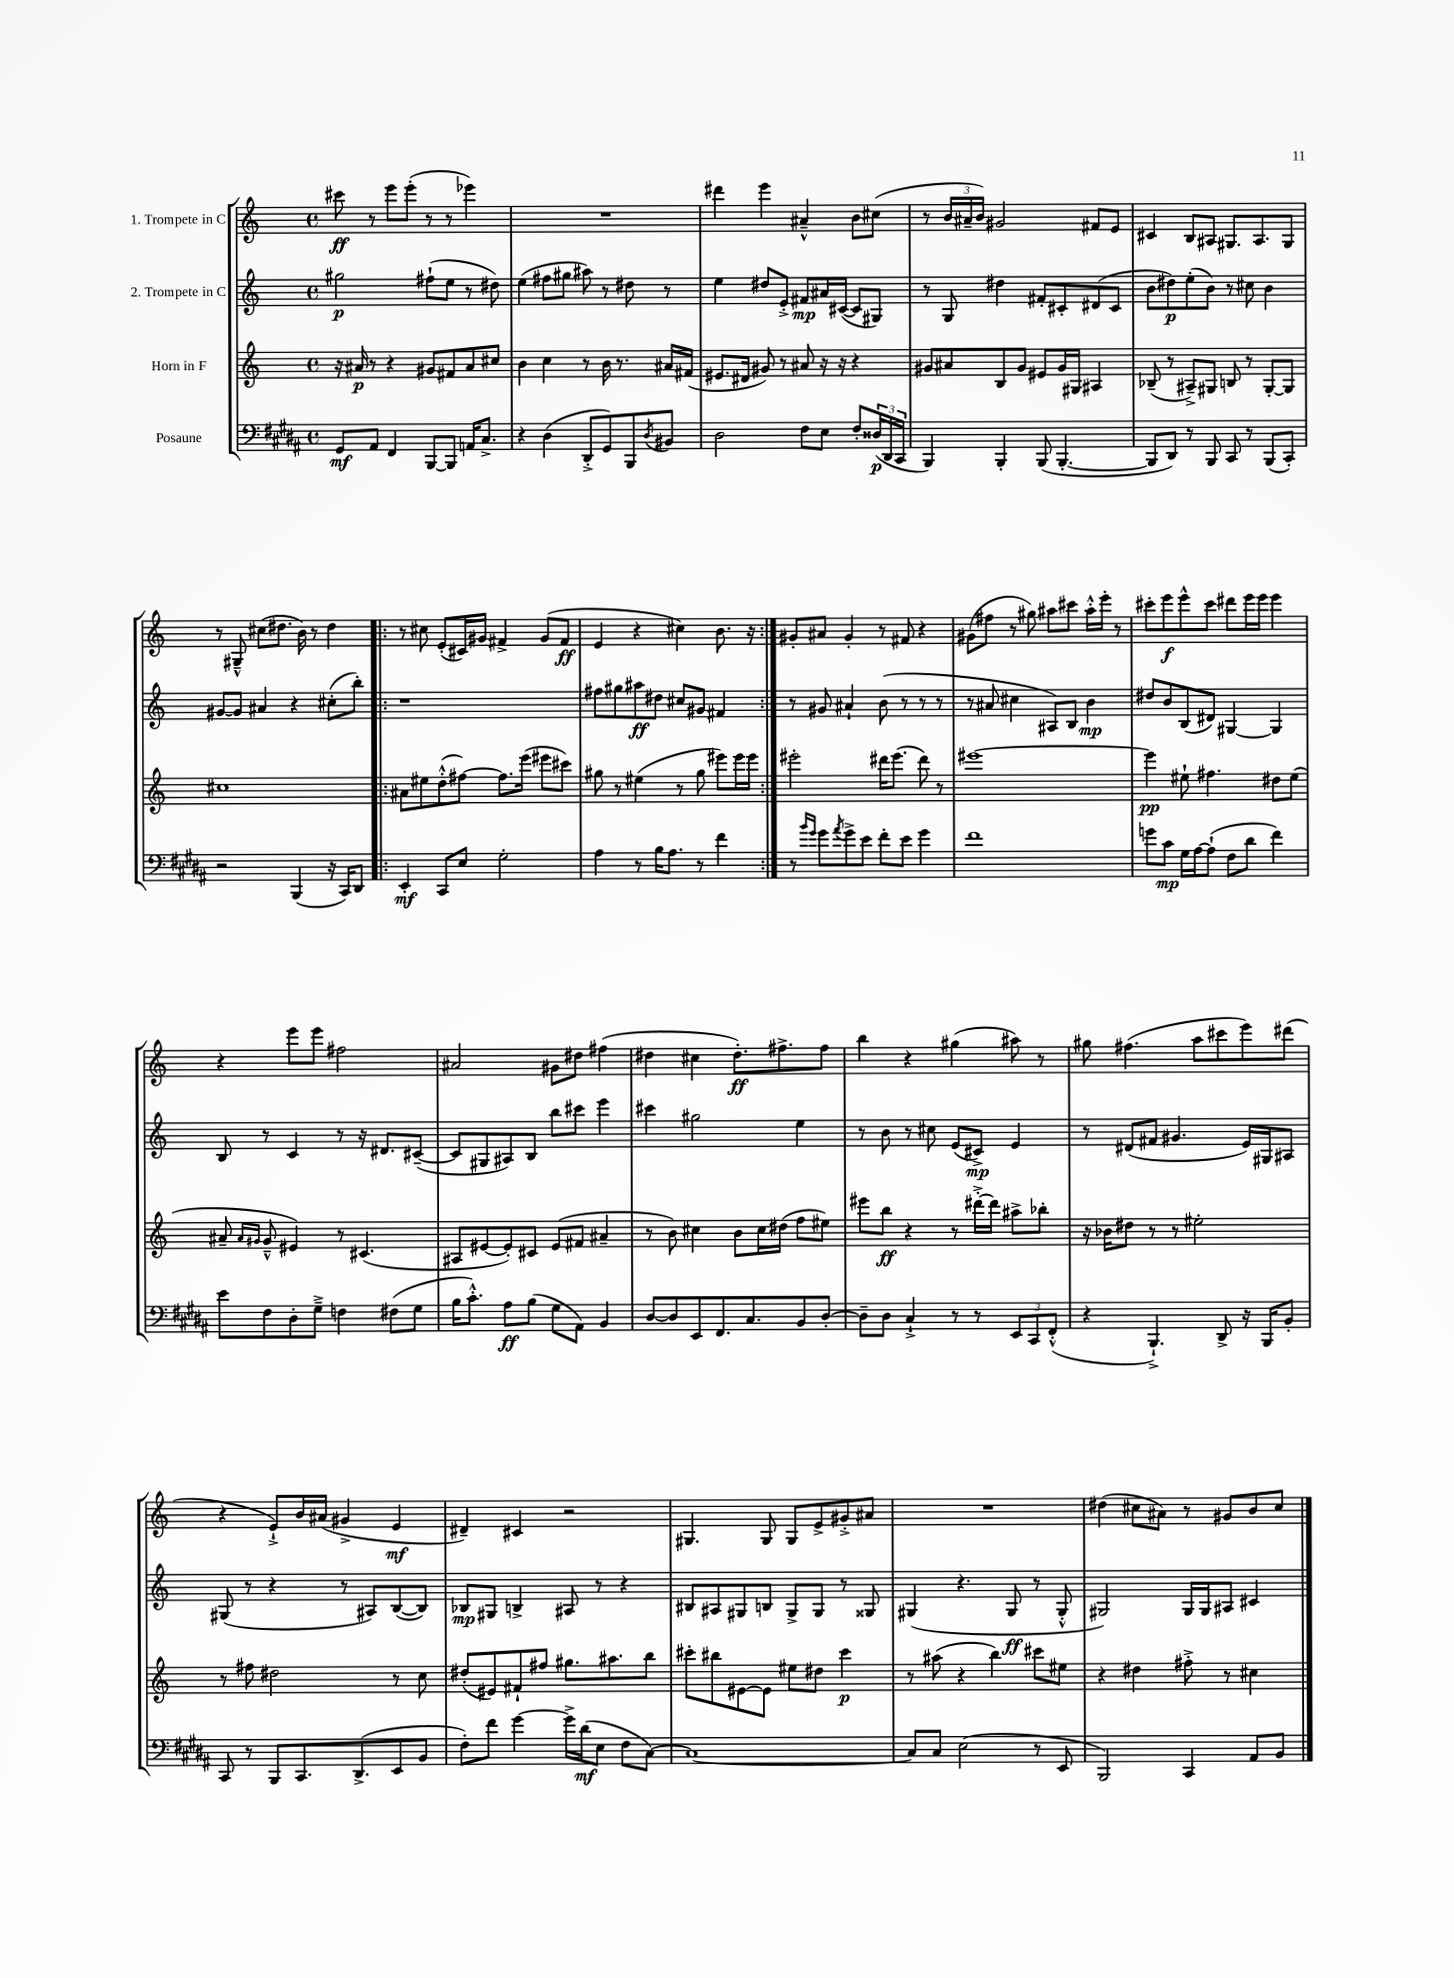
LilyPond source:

<<
\new StaffGroup <<
\new Staff = "s0" \with { instrumentName = "1. Trompete in C" } {
    \clef treble \key c \major \defaultTimeSignature \time 4/4
    cis'''8\ff r8 e'''8 e'''8-.( r8 r8 ees'''4) |
    R1 |
    dis'''4 e'''4 ais'4---^ b'8 cis''8( |
    r8 \tuplet 3/2 { b'16 ais'16-- b'16) } gis'2 fis'8 e'8 |
    cis'4 b8 ais8 gis8. ais8. gis8 |
    r8 gis8---^ cis''8( dis''8. b'16) r8 dis''4 |
    \repeat volta 2 { r8 cis''8 e'8-.( cis'16) gis'16 fis'4-> gis'8( fis'8\ff |
    e'4 r4 cis''4) b'8. r16 | }
    gis'8-. ais'8 gis'4-. r8 fis'8 r4 |
    gis'8( fis''8 r8 gis''8) ais''8 cis'''8 ais''16-.-^ e'''16-. r8 |
    cis'''8-. e'''8\f e'''8-^ cis'''8 dis'''8 e'''16 e'''16 e'''4 |
    r4 e'''8 e'''8 fis''2 |
    ais'2 gis'8 dis''8 fis''4( |
    dis''4 cis''4 dis''8.-.\ff) fis''8.-> fis''8 |
    b''4 r4 gis''4( ais''8) r8 |
    gis''8 fis''4.( a''8 cis'''8 e'''8) dis'''8( |
    r4 e'8-!->) b'16 ais'16( gis'4-> e'4\mf |
    dis'4--) cis'4 r2 |
    gis4. gis8 gis8 e'8-> gis'8-.-> ais'8 |
    R1 |
    dis''4( cis''8 ais'8) r8 gis'8 b'8 cis''8 \bar "|." |
}
\new Staff = "s1" \with { instrumentName = "2. Trompete in C" } {
    \clef treble \key c \major \defaultTimeSignature \time 4/4
    gis''2\p fis''8-!( e''8 r8 dis''8) |
    e''4( fis''8 gis''8 ais''8) r8 dis''8 r8 |
    e''4 dis''8 e'8-.-> fis'8\mp ais'16 cis'16~( cis'8 gis8) |
    r8 g8 dis''4 fis'8-. cis'8-. dis'8( cis'8 |
    b'8 dis''8\p) e''8-.( b'8) r8 cis''8 b'4 |
    gis'8~ gis'8 ais'4 r4 cis''8-.( b''8-.) |
    \repeat volta 2 { r1 |
    fis''8 gis''8 ais''8\ff dis''8 cis''8 gis'8 fis'4 | }
    r8 gis'8 ais'4-! b'8( r8 r8 r8 |
    r8 ais'8 cis''4 ais8) b8 b'4\mp |
    dis''8 b'8 b8( dis'8) gis4~ gis4 |
    b8 r8 c'4 r8 r16 dis'8. cis'8~--( |
    cis'8 gis8 ais8) b8 b''8 cis'''8 e'''4 |
    cis'''4 gis''2 e''4 |
    r8 b'8 r8 cis''8 e'8( cis'8->\mp) e'4 |
    r8 dis'8( fis'8 gis'4. e'16) gis16 ais8 |
    gis8( r8 r4 r8 ais8) b8~( b8) |
    bes8\mp gis8 b4-> ais8 r8 r4 |
    bis8 ais8 gis8 b8 gis8-> gis8 r8 gisis8 |
    gis4( r4. gis8\ff r8 gis8-.-^ |
    gis2) gis16 gis16 ais8 cis'4 \bar "|." |
}
\new Staff = "s2" \with { instrumentName = "Horn in F" } {
    \clef treble \key c \major \defaultTimeSignature \time 4/4
    r16 ais'16\p r8 r4 gis'8 fis'8 ais'8 cis''8 |
    b'4 c''4 r8 b'16 r8. ais'16 fis'16( |
    eis'8. dis'16 gis'8) r8 ais'8 r16 r16 r4 |
    gis'8 ais'8 b8 gis'8 eis'8 gis'16 gis16 ais4 |
    bes8--( r8 ais8--->) gis8 b8 r8 gis8~-. gis8 |
    cis''1 |
    \repeat volta 2 { ais'8 eis''8 d''8-.-^( fis''8~) fis''8. e'''16( eis'''8 cis'''8) |
    gis''8 r8 eis''4( r8 gis''8 eis'''8) eis'''16 eis'''16 | }
    eis'''2-. dis'''16 eis'''8.( dis'''8) r8 |
    eis'''1~ |
    eis'''4\pp eis''8-! fis''4. dis''8 eis''8( |
    ais'8-- \grace { ais'16 gis'16 } gis'8---^ eis'4) r8 cis'4.( |
    ais8 eis'8~ eis'8-.) cis'8 eis'8( fis'8 ais'4-- |
    r8 b'8) cis''4 b'8 cis''16 dis''16( f''8 eis''8) |
    eis'''8 b''8\ff r4 r8 dis'''16~-.-> dis'''16 ais''8-> bes''8-. |
    r16 bes'16 dis''8 r8 r8 eis''2-. |
    r8 fis''8 dis''2 r8 c''8 |
    dis''8-.( eis'8) fis'8-! fis''8 gis''8. ais''8. b''8 |
    cis'''8-. bis''8 eis'8~ eis'8 eis''8 dis''8 cis'''4\p |
    r8 ais''8( r4 b''4) cis'''8 eis''8 |
    r4 dis''4 fis''8-.-> r8 cis''4 \bar "|." |
}
\new Staff = "s3" \with { instrumentName = "Posaune" } {
    \clef bass \key b \major \defaultTimeSignature \time 4/4
    gis,8\mf ais,8 fis,4 b,,8~ b,,8 a,16 cis8.-> |
    r4 dis4( dis,8-.-> gis,8) b,,8 \acciaccatura { dis8 } bis,8 |
    dis2 fis8 e8 fis8-. \tuplet 3/2 { disis16\p( dis,16 cis,16 } |
    b,,4) b,,4-. b,,8( b,,4.~-. |
    b,,8 dis,8) r8 b,,8 cis,8 r8 b,,8( cis,8-.) |
    r2 b,,4( r16 cis,16) dis,8 |
    \repeat volta 2 { e,4-.\mf cis,8 e8 gis2-. |
    ais4 r8 b16 ais8. r8 fis'4 | }
    r8 \grace { b'16 gis'16 } gis'8 \acciaccatura { ais'8 } gis'8-> e'8 fis'8-. e'8 gis'4 |
    fis'1 |
    g'8 cis'8\mp gis16 ais16~ ais8-!( fis8 dis'8 fis'4) |
    e'8 fis8 dis8-. gis8---> f4 fis8( gis8 |
    b16 cis'8.-.-^) ais8\ff b8( gis8 ais,8) b,4 |
    dis8~ dis8 e,8 fis,8. cis8. b,8 dis8~-. |
    dis8-- dis8 cis4-!-> r8 r8 \tuplet 3/2 { e,8 cis,8 fis,8-.-^( } |
    r4 b,,4.-!->) dis,8-> r16 b,,16 b,8-. |
    cis,8 r8 b,,8 cis,8. dis,8.->( e,8 b,8 |
    fis8-.) fis'8 gis'4~ gis'16-> dis'16\mf( e8 fis8 cis8~) |
    cis1~ |
    cis8 cis8 e2( r8 e,8 |
    b,,2) cis,4 ais,8 b,8 \bar "|." |
}
>>
>>
\layout { \context { \Score \remove "Bar_number_engraver" } }
